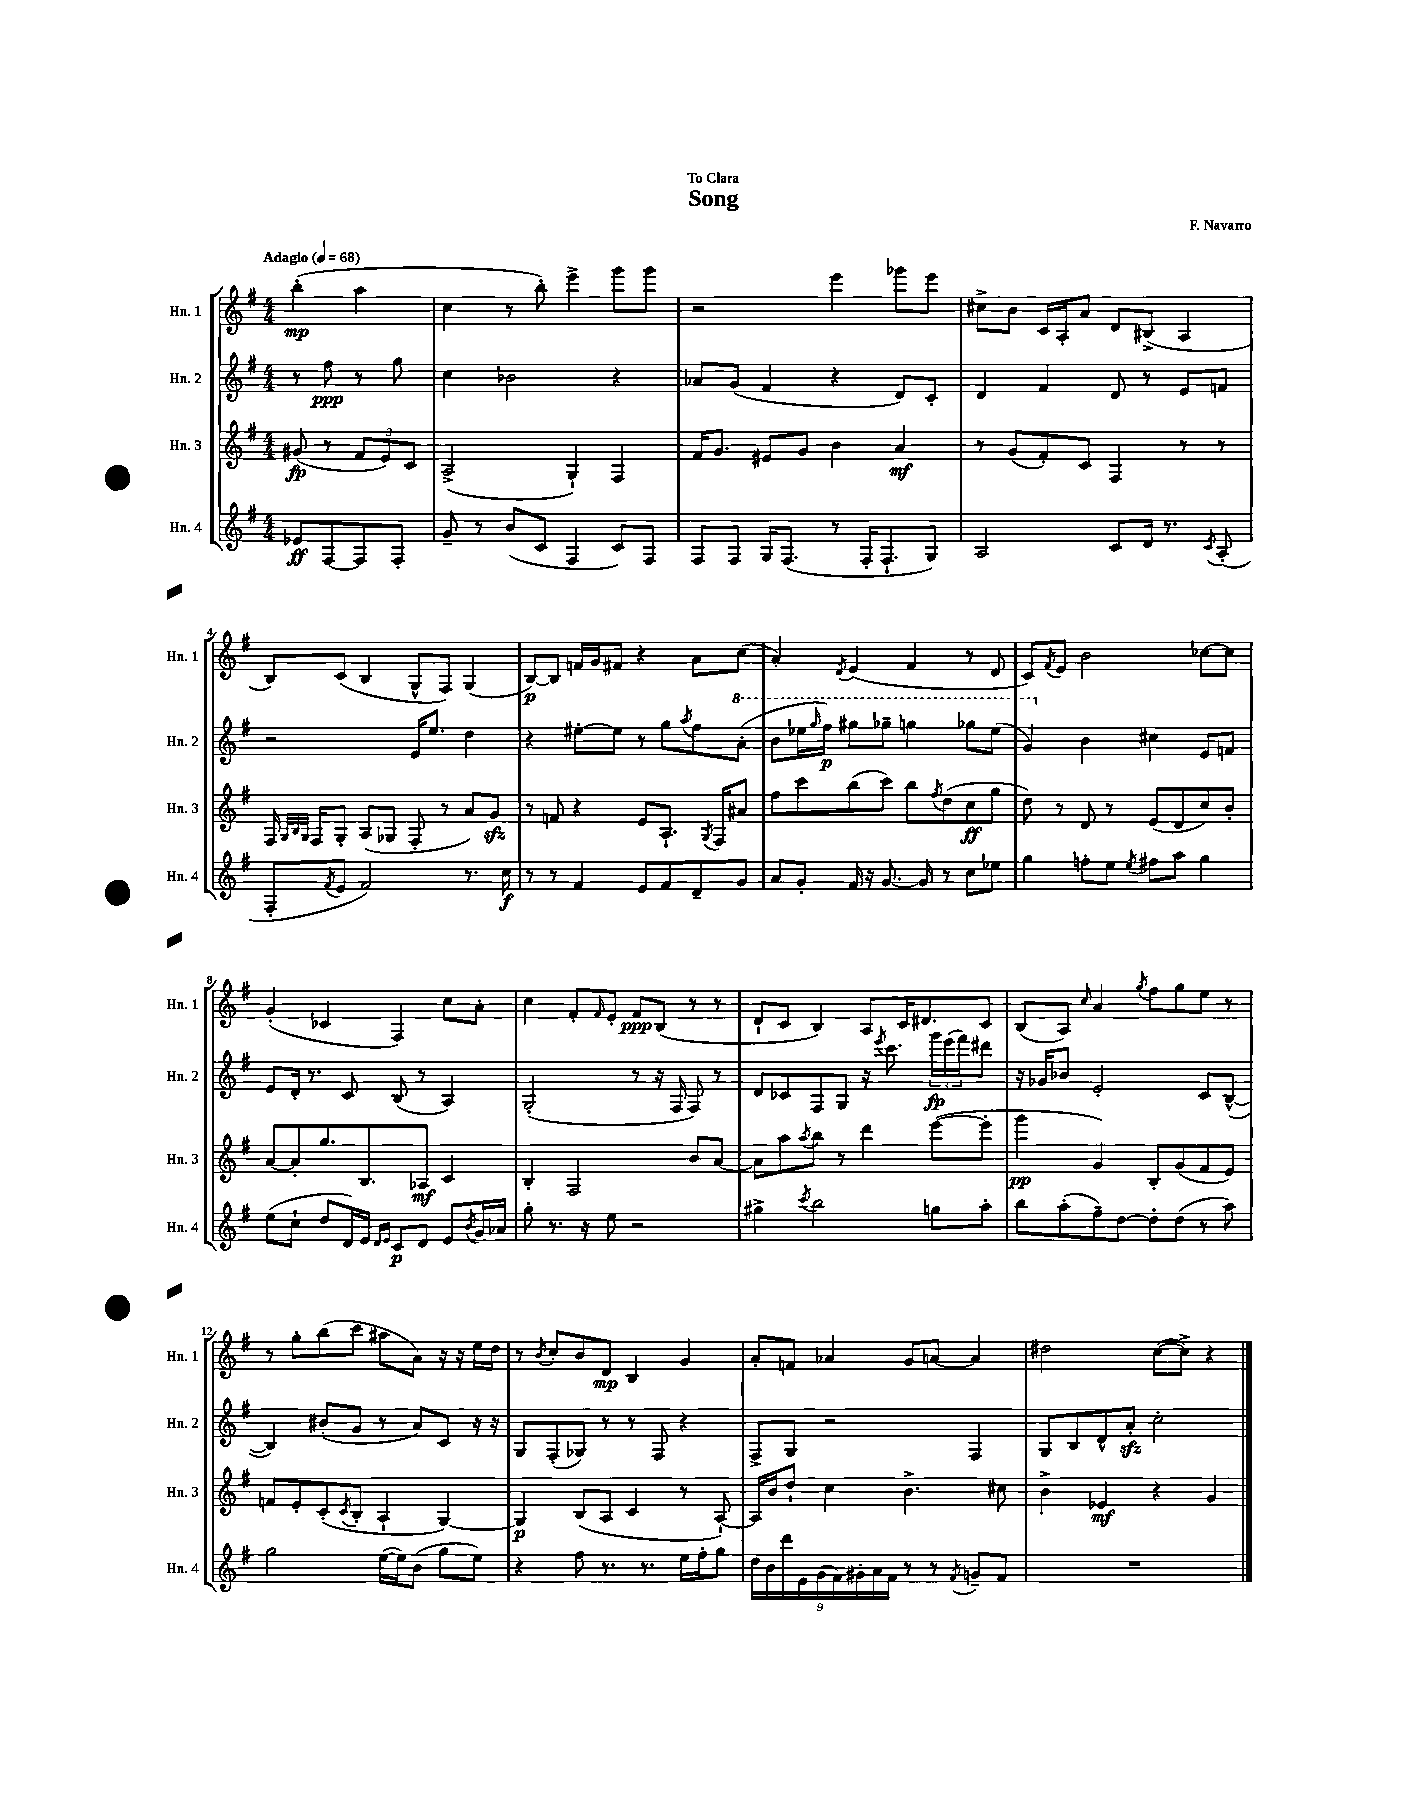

**kern	**dynam	**kern	**dynam	**kern	**dynam	**kern	**dynam
*part4	*part4	*part3	*part3	*part2	*part2	*part1	*part1
*staff4	*staff4	*staff3	*staff3	*staff2	*staff2	*staff1	*staff1
*I"Hn. 4	*	*I"Hn. 3	*	*I"Hn. 2	*	*I"Hn. 1	*
*I'Hn. 4	*	*I'Hn. 3	*	*I'Hn. 2	*	*I'Hn. 1	*
*clefG2	*	*clefG2	*	*clefG2	*	*clefG2	*
*k[f#]	*	*k[f#]	*	*k[f#]	*	*k[f#]	*
*M4/4	*	*M4/4	*	*M4/4	*	*M4/4	*
*MM68	*	*MM68	*	*MM68	*	*MM68	*
=	=	=	=	=	=	=	=
!	!	!	!	!	!	!LO:TX:a:B:t=Adagio	!
8e-X/L	ff	(8g#X/	fp	8r	.	(4bb'\	mp
[8F#/	.	8r	.	8ff#\	ppp	.	.
8F#/]	.	12f#/L	.	8r	.	4aa\	.
.	.	12e/)	.	.	.	.	.
8F#'/J	.	.	.	8gg\	.	.	.
.	.	12c/J	.	.	.	.	.
=1	=1	=1	=1	=1	=1	=1	=1
8g~/	.	(2A^/	.	4cc\	.	4cc\	.
8r	.	.	.	.	.	.	.
(8b/L	.	.	.	2b-X\	.	8r	.
8c/J	.	.	.	.	.	8bb'\)	.
4F#/	.	4G`/)	.	.	.	4eee^\	.
8c/L)	.	4F#/	.	4r	.	8ggg\L	.
8F#/J	.	.	.	.	.	8ggg\J	.
=2	=2	=2	=2	=2	=2	=2	=2
8F#/L	.	16f#/KL	.	8a-X/L	.	2r	.
.	.	8.g/J	.	.	.	.	.
8F#/J	.	.	.	(8g/J	.	.	.
16G/KL	.	8e#X/L	.	4f#/	.	.	.
(8.F#/J	.	.	.	.	.	.	.
.	.	8g/J	.	.	.	.	.
8r	.	4b\	.	4r	.	4eee\	.
16F#'/KL	.	.	.	.	.	.	.
8.F#`/	.	.	.	.	.	.	.
.	.	4a/	mf	8d/L)	.	8ggg-X\L	.
8G/J)	.	.	.	8c'/J	.	8eee\J	.
=3	=3	=3	=3	=3	=3	=3	=3
2A/	.	8r	.	4d/	.	8cc#X^\L	.
.	.	(8g/L	.	.	.	8b\J	.
.	.	8f#'/)	.	4f#/	.	16c/LL	.
.	.	.	.	.	.	16A'/J	.
.	.	8c/J	.	.	.	8a/J	.
8c/L	.	4F#/	.	8d/	.	8d/L	.
16d/Jk	.	.	.	8r	.	(8B#X^/J	.
8.r	.	.	.	.	.	.	.
.	.	8r	.	8e/L	.	4A/	.
8qc/	.	.	.	.	.	.	.
(8A'/	.	8r	.	8fn/J	.	.	.
!!LO:LB:g=z
=4	=4	=4	=4	=4	=4	=4	=4
8F#'/L	.	16F#/	.	2r	.	8B/L)	.
.	.	32qqG/LLL	.	.	.	.	.
.	.	32qqB/	.	.	.	.	.
.	.	32qqG/JJJ	.	.	.	.	.
.	.	16F#/KL	.	.	.	.	.
8qf#/	.	.	.	.	.	.	.
8e/J	.	8G'/J	.	.	.	(8c/J	.
2f#/)	.	(8A/L	.	.	.	4B/	.
.	.	8G-X/J	.	.	.	.	.
.	.	8F#'/	.	16e/KL	.	8G^^/L	.
.	.	.	.	8.ee/J	.	.	.
.	.	8r	.	.	.	8F#/J)	.
8.r	.	8a/L)	.	4dd\	.	(4G/	.
.	.	8gzz/J	.	.	.	.	.
16cc\	f	.	.	.	.	.	.
=5	=5	=5	=5	=5	=5	=5	=5
8r	.	8r	.	4r	.	[8B/L)	p
8r	.	8fn/	.	.	.	8B/J]	.
4f#/	.	4r	.	[8ee#X'\L	.	16fn/LL	.
.	.	.	.	.	.	16g/J	.
.	.	.	.	8ee#\J]	.	8f#X/J	.
8e/L	.	8e/L	.	8r	.	4r	.
8f#/	.	8.A`/J	.	8gg\L	.	.	.
.	.	.	.	8qaa/	.	.	.
8d~/	.	.	.	8ff#\	.	8a\L	.
.	.	8qG/	.	.	.	.	.
.	.	16F#/KL	.	.	.	.	.
*	*	*	*	*8va	*	*	*
8g/J	.	8a#X/J	.	(8aa'\J	.	(8cc\J	.
=6	=6	=6	=6	=6	=6	=6	=6
8a/L	.	8ff#\L	.	8bb\L	.	4a'/)	.
8g'/J	.	8ccc\	.	16eee-X\L	.	.	.
.	.	.	.	16qqggg/	.	.	.
.	.	.	.	16fff#\JJ)	p	.	.
.	.	.	.	.	.	8qd/	.
16f#/	.	(8bb\	.	8ggg#X\L	.	(4e/	.
16r	.	.	.	.	.	.	.
[8.g/	.	8ccc\J)	.	8ggg-X~\J	.	.	.
.	.	8bb\L	.	4gggn\	.	4f#/	.
16g/]	.	.	.	.	.	.	.
.	.	8qff#/	.	.	.	.	.
8r	.	(8dd\	.	.	.	.	.
8cc\L	.	8cc\	ff	8ggg-X\L	.	8r	.
8ee-X\J	.	8gg\J	.	(8eee-\J	.	8d/	.
=7	=7	=7	=7	=7	=7	=7	=7
4gg\	.	8dd\)	.	4gg/)	.	8c/L)	.
.	.	.	.	.	.	8qf#/	.
.	.	8r	.	.	.	8e/J	.
*	*	*	*	*X8va	*	*	*
8ffn'\L	.	8d/	.	4b\	.	2b\	.
8ee\J	.	8r	.	.	.	.	.
8qee/	.	.	.	.	.	.	.
8ff#X\L	.	(8e/L	.	4cc#X\	.	.	.
8aa\J	.	8d/	.	.	.	.	.
4gg\	.	8cc/)	.	8e/L	.	[8cc-X\L	.
.	.	8b'/J	.	8fn/J	.	8cc-\J]	.
!!LO:LB:g=z
=8	=8	=8	=8	=8	=8	=8	=8
(8ee\L	.	[8a/L	.	8e/L	.	(4g'/	.
8cc`\J	.	8a'/]	.	16d'/Jk	.	.	.
.	.	.	.	8.r	.	.	.
8dd/L	.	8.gg/	.	.	.	4c-X/	.
16d/L)	.	.	.	8c/	.	.	.
16e/JJ	.	8.B/	.	.	.	.	.
16qqd/LL	.	.	.	.	.	.	.
16qqe/JJ	.	.	.	.	.	.	.
8c/L	p	.	.	(8B/	.	4F#/)	.
8d/J	.	8A-X/J	mf	8r	.	.	.
8e/L	.	4c/	.	4A/)	.	8cc\L	.
8qb/	.	.	.	.	.	.	.
16g/L	.	.	.	.	.	8a'\J	.
16a-X/JJ	.	.	.	.	.	.	.
=9	=9	=9	=9	=9	=9	=9	=9
8gg'\	.	4B'/	.	(2G'/	.	4cc\	.
8.r	.	.	.	.	.	.	.
.	.	2F#/	.	.	.	8f#'/L	.
16r	.	.	.	.	.	.	.
.	.	.	.	.	.	16qqf#/	.
8ee\	.	.	.	.	.	8e'/J	.
2r	.	.	.	8r	.	8f#/L	ppp
.	.	.	.	16r	.	(8B/J	.
.	.	.	.	16F#/	.	.	.
.	.	8b/L	.	8F#/)	.	8r	.
.	.	[8a/J	.	8r	.	8r	.
=10	=10	=10	=10	=10	=10	=10	=10
4gg#X^\	.	8a\L]	.	8d/L	.	8d`/L	.
.	.	8aa\	.	8c-X/	.	8c/J	.
8qccc/	.	8qaa/	.	.	.	.	.
2bb\	.	8bb\J	.	8F#/	.	4B/)	.
.	.	8r	.	8G/J	.	.	.
.	.	4ddd\	.	16r	.	8A/L	.
.	.	.	.	8qeee/	.	.	.
.	.	.	.	8.ccc\	.	.	.
.	.	.	.	.	.	16c/K	.
.	.	.	.	.	.	8.d#X/	.
8ggn\L	.	([8eee\L	.	24ggg\LL	fp	.	.
.	.	.	.	(24eee\	.	.	.
.	.	.	.	24fff#\J)	.	.	.
8aa'\J	.	8eee'\J]	.	8ddd#X\J	.	8c/J	.
=11	=11	=11	=11	=11	=11	=11	=11
8bb\L	.	4ggg\	pp	16r	.	(8B/L	.
.	.	.	.	16g-X/KL	.	.	.
(8aa'\	.	.	.	8b-X/J	.	8A/J)	.
.	.	.	.	.	.	16qqcc/	.
8ff#~\)	.	4g/)	.	2e'/	.	4a/	.
[8dd\J	.	.	.	.	.	.	.
.	.	.	.	.	.	8qgg/	.
8dd'\L]	.	8B'/L	.	.	.	8ff#\L	.
(8dd\J	.	(8g/	.	.	.	8gg\	.
8r	.	8f#/	.	8c/L	.	8ee\J	.
8aa\)	.	8e/J)	.	([8B^^/J	.	8r	.
!!LO:LB:g=z
=12	=12	=12	=12	=12	=12	=12	=12
2gg\	.	8fn/L	.	4B/])	.	8r	.
.	.	8e'/	.	.	.	8gg'\L	.
.	.	(8c'/	.	(8b#X'/L	.	(8bb\	.
.	.	8qc/	.	.	.	.	.
.	.	8B'/J	.	8g/J	.	8ccc\J	.
([16ee\LL	.	4A`/	.	8r	.	8aa#X\L	.
16ee\J])	.	.	.	.	.	.	.
(8b\J	.	.	.	8a/L)	.	8a\J)	.
8gg\L	.	[4G/)	.	8c/J	.	16r	.
.	.	.	.	.	.	16r	.
8ee\J)	.	.	.	16r	.	16ee\LL	.
.	.	.	.	16r	.	16dd\JJ	.
=13	=13	=13	=13	=13	=13	=13	=13
4r	.	4G/]	p	8G/L	.	8r	.
.	.	.	.	.	.	8qb/	.
.	.	.	.	(8F#'/	.	8cc'/L	.
8ff#\	.	(8B/L	.	8G-X/J)	.	8b/	.
8.r	.	8A/J	.	8r	.	8d/J	mp
.	.	4c/	.	8r	.	4B/	.
8.r	.	.	.	.	.	.	.
.	.	.	.	8F#/	.	.	.
16ee\LL	.	8r	.	4r	.	4g/	.
16ff#'\J	.	.	.	.	.	.	.
8gg\J	.	[8A`/)	.	.	.	.	.
=14	=14	=14	=14	=14	=14	=14	=14
18dd\LL	.	16A/LL]	.	8F#^/L	.	8a'/L	.
18b\	.	.	.	.	.	.	.
.	.	16b/J	.	.	.	.	.
18ddd\	.	.	.	.	.	.	.
.	.	8dd`/J	.	8G/J	.	8fn/J	.
18e\	.	.	.	.	.	.	.
(18g\	.	.	.	.	.	.	.
.	.	4cc\	.	2r	.	4a-X/	.
18f#\)	.	.	.	.	.	.	.
18g#X'\	.	.	.	.	.	.	.
18a\	.	.	.	.	.	.	.
18f#\JJ	.	.	.	.	.	.	.
8r	.	4.b^\	.	.	.	8g/L	.
8r	.	.	.	.	.	[8an/J	.
8qf#/	.	.	.	.	.	.	.
8gn~/L	.	.	.	4F#/	.	4a/]	.
8f#/J	.	8cc#X\	.	.	.	.	.
=15	=15	=15	=15	=15	=15	=15	=15
1r	.	4b^\	.	8G/L	.	2dd#X\	.
.	.	.	.	8B/	.	.	.
.	.	4e-X/	mf	8d^^/	.	.	.
.	.	.	.	8azz'/J	.	.	.
.	.	4r	.	2cc'\	.	([8cc\L	.
.	.	.	.	.	.	8cc^\J])	.
.	.	4g/	.	.	.	4r	.
==	==	==	==	==	==	==	==
*-	*-	*-	*-	*-	*-	*-	*-
